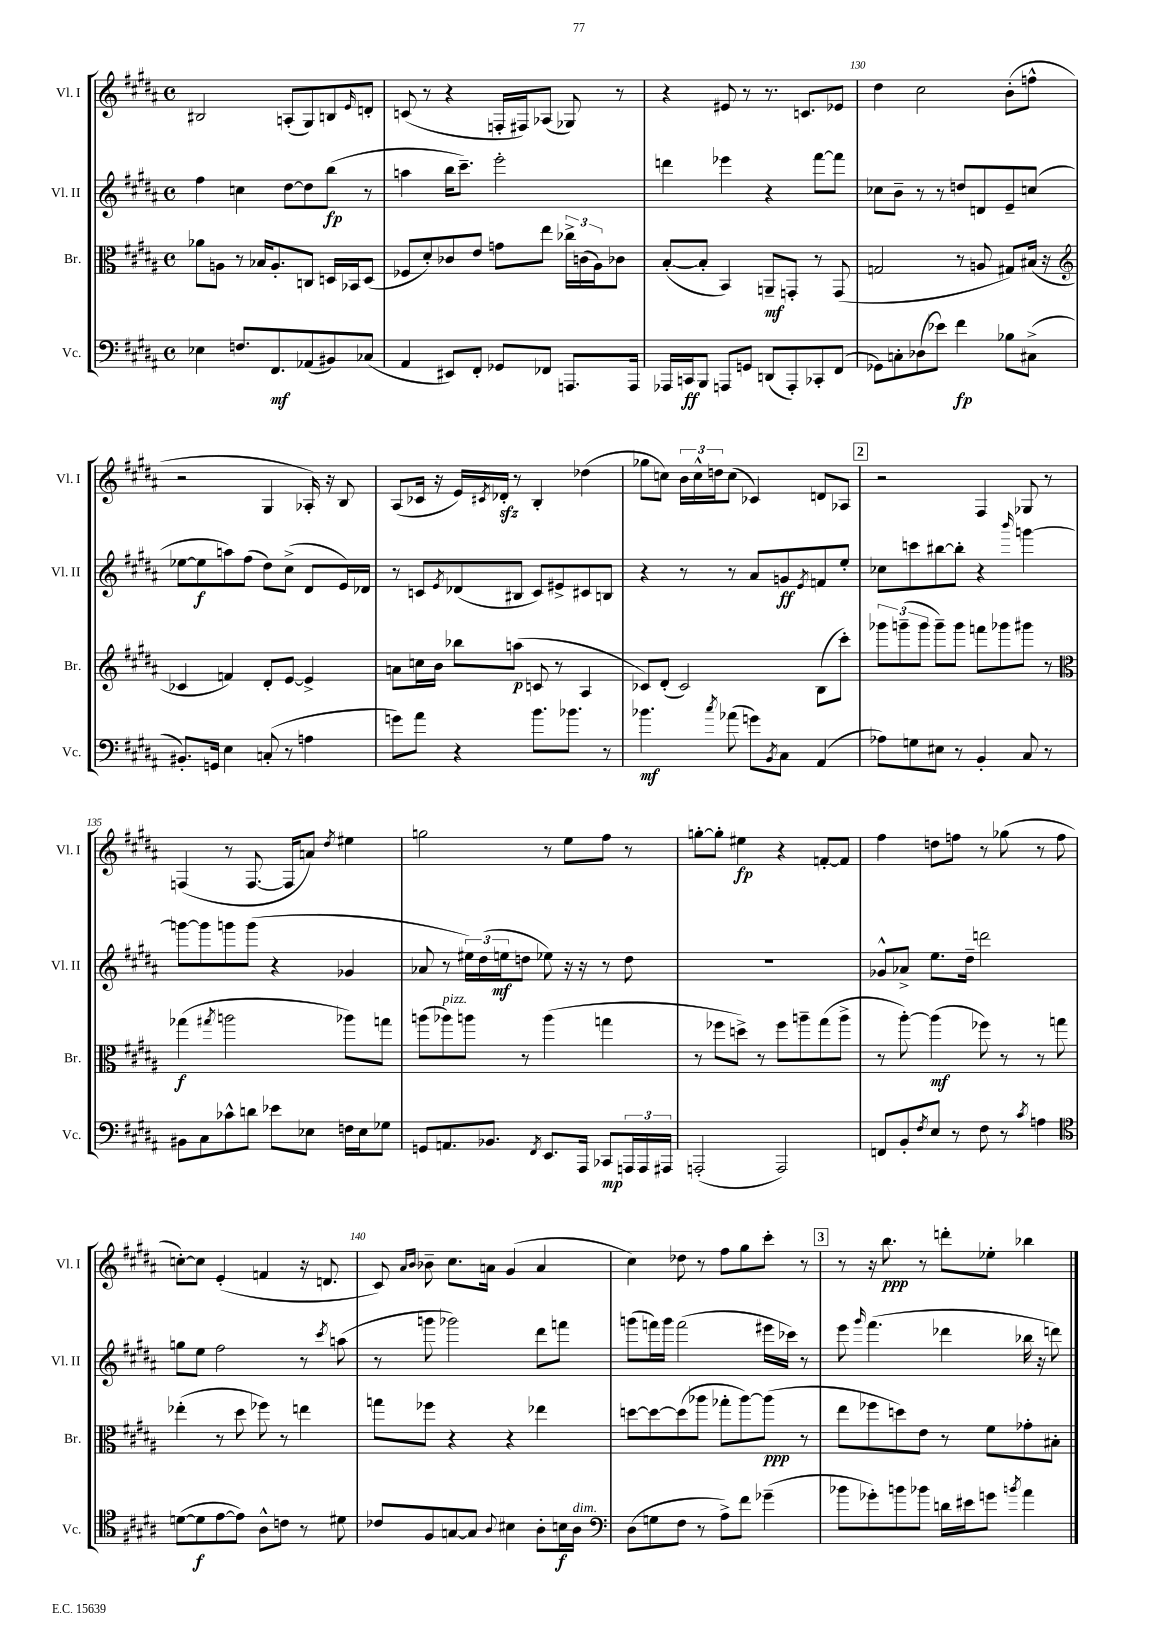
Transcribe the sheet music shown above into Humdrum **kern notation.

**kern	**kern	**kern	**kern
*staff4	*staff3	*staff2	*staff1
*clefF4	*clefC3	*clefG2	*clefG2
*k[f#c#g#d#a#]	*k[f#c#g#d#a#]	*k[f#c#g#d#a#]	*k[f#c#g#d#a#]
*M4/4	*M4/4	*M4/4	*M4/4
*met(c)	*met(c)	*met(c)	*met(c)
4E-	8a-	4ff#	2B#
.	8A	.	.
8.F	8r	4cc	.
.	16B-	.	.
8.FF#	8.A'	.	.
.	.	[8dd#	(8A'
(8AA-	8C	8dd#]	8G#)
8BB#)	16D	(8bb	8B
.	16BB-	.	.
.	.	.	16qqe
(8C-	(8D	8r	8d'
=	=	=	=
4AA#	8F-	4aa	(8c
.	8d#')	.	8r
8EE#)	8c-	16bb	4r
.	.	8.ccc#~)	.
8FF#'	8e	.	.
8GG-	8g	2eee'	16F'
.	.	.	16F#)
8FF-	8ee	.	(8A-
8.AAA	24cc-^	.	8G-)
.	(24c	.	.
.	24A#)	.	.
.	8c-	.	8r
16AAA	.	.	.
=	=	=	=
16AAA-	([8B'	4ddd	4r
16CC	.	.	.
8BBB	8B']	.	.
8AAA	4BB)	4eee-	8e#
8GG	.	.	8r
(8DD	8AA~	4r	8.r
8AAA')	8GG'	.	.
.	.	.	8.c
8CC-'	8r	[8fff#	.
(8FF#	(8GG	8fff#]	8e-
=	=	=	=
8GG-)	2G	8cc-	4dd#
8C'	.	8b~	.
(8D-	.	8r	2cc#
8e-)	.	8r	.
4f#	8r	8dd	.
.	8A	8d	.
8B-	8G#)	8e~	(8b'
(8C#^	(16B#	(8cc	8ff^^
.	16r	.	.
=	=	=	=
*	*clefG2	*	*
8.BB#')	4c-	[8ee-	2r
.	.	8ee-]	.
16GG	.	.	.
4E	4f)	8aa)	.
.	.	(8ff#	.
(8C'	8d#'	8dd#)	4G#
8r	[8e	(8cc#^	.
4A	4e^]	8d#	16A-')
.	.	.	16r
.	.	16e)	8B
.	.	16d-	.
=	=	=	=
8g)	8a	8r	(8A#
8a#	16cc	8c	16c-
.	16b	.	16r
.	.	8qe	.
4r	8bb-	(8d-	16e)
.	.	.	8qc#
.	.	.	16d-'
.	(8aa	8B#	8r
8.b	8c	8c)	4B'
.	8r	8e#^	.
8.b-	.	.	.
.	4A#	8c#	(4dd-
8r	.	8B	.
=	=	=	=
4.b-	8c-)	4r	8gg-
.	(8d#'	.	8cc)
.	2c-)	8r	24b
.	.	.	24cc^^
.	.	.	24dd
8qcc#	.	.	.
(8a-	.	8r	(8cc
8g)	.	8a#	4c-)
8qBB	.	.	.
8C#	.	8g	.
.	.	8qe	.
(4AA#	(8B	8f	8d
.	8ccc#')	8ee'	8A-
=	=	=	=
8A-)	12ggg-	8cc-	2r
.	(12ggg~	.	.
8G	.	8ccc	.
.	12ggg	.	.
8E#	8ggg~)	[8bb#	.
8r	8ggg	8bb#']	.
4BB'	8fff	4r	4F#
.	8ggg-	.	.
.	.	16qqbbb	.
8C#	8ggg#	[4ggg	8G-
8r	8r	.	8r
=	=	=	=
*	*clefC3	*	*
8BB#	(4gg-	8ggg_	(4F
8C#	.	8ggg]	.
.	8qgg#	.	.
8c-^^	2aa	8ggg	8r
8d	.	(8ggg	[8.F
8e-	.	4r	.
.	.	.	16F]
8E-	.	.	8a)
.	.	.	8qdd#
16F	8aa-)	4g-	4ee#
16E-	.	.	.
8G-	8gg	.	.
=	=	=	=
8GG	(8aa	8a-	2gg
8.AA	8aa-)	8r	.
.	8aa	24ee#)	.
.	.	(24dd#	.
8.BB-	.	.	.
.	.	24ee	.
.	8r	8dd	.
8qFF#	.	.	.
8.EE	(4aa	8ee-)	8r
.	.	16r	8ee
16AAA#	.	16r	.
8CC-	4gg	8r	8ff#
24AAA	.	8dd	8r
24AAA	.	.	.
24AAA#	.	.	.
=	=	=	=
(2AAA'	8r	1r	[8gg'
.	8ff-	.	8gg']
.	8dd^)	.	4ee#
.	8r	.	.
2AAA)	8ff-	.	4r
.	8aa~	.	.
.	(8gg#	.	[8f'
.	8aa^	.	8f]
=	=	=	=
8FF	8r	8g-^^	4ff#
8BB'	[8aa#')	8a-^	.
8qF#	.	.	.
8E	(4aa#]	8.ee	8dd
8r	.	.	8ff
.	.	16dd#~	.
8F#	8ff-)	2ddd	8r
8r	8r	.	(8gg-
8qc#	.	.	.
4A	8r	.	8r
.	8gg	.	8ff
=	=	=	=
*clefC4	*	*	*
([8d	(4ee-'	8gg	[8cc')
8d]	.	8ee	8cc]
[8e	8r	2ff#	(4e'
8e])	8dd#	.	.
8A#^^	8ff-)	.	4f
8c	8r	.	.
8r	4ee	8r	16r
.	.	.	8.d
.	.	8qccc#	.
8d#	.	(8aa	.
=	=	=	=
8c-	8gg	8r	8c#)
.	.	.	16qqa#
.	.	.	16qqb
8F#	8ff-	8ggg	8b-~
[8G	4r	2ggg-)	8.cc#
8G]	.	.	.
.	.	.	16a
8qqA#	.	.	.
4B#	4r	.	(4g#
8A#'	4ee-	8ddd#	4a
16B	.	8fff	.
16A#	.	.	.
=	=	=	=
*clefF4	*	*	*
(8D#	[8dd	(8ggg	4cc#)
8G	8dd_	16fff)	.
.	.	16ggg	.
8F#	(8dd]	(2fff	8dd-
8r	8aa-	.	8r
8A#^)	8gg-'	.	8ff#
8f#	[8aa-)	.	8gg#
(4g-~	(8aa-]	16eee#	8ccc#'
.	.	16ccc-)	.
.	8r	8r	8r
=	=	=	=
8b-	8ee	8eee	8r
.	.	16qqggg#	.
8g-')	8ff-	(4.fff#	16r
.	.	.	8.bb
8b	8dd)	.	.
8b-	8e	.	8r
16d	8r	4ddd-	8ddd'
16e#	.	.	.
8g	8f#	.	8ee-'
8qb	.	.	.
4a#	8g-'	16bb-	4bb-
.	.	16r	.
.	8B#'	8ddd)	.
==	==	==	==
*-	*-	*-	*-
